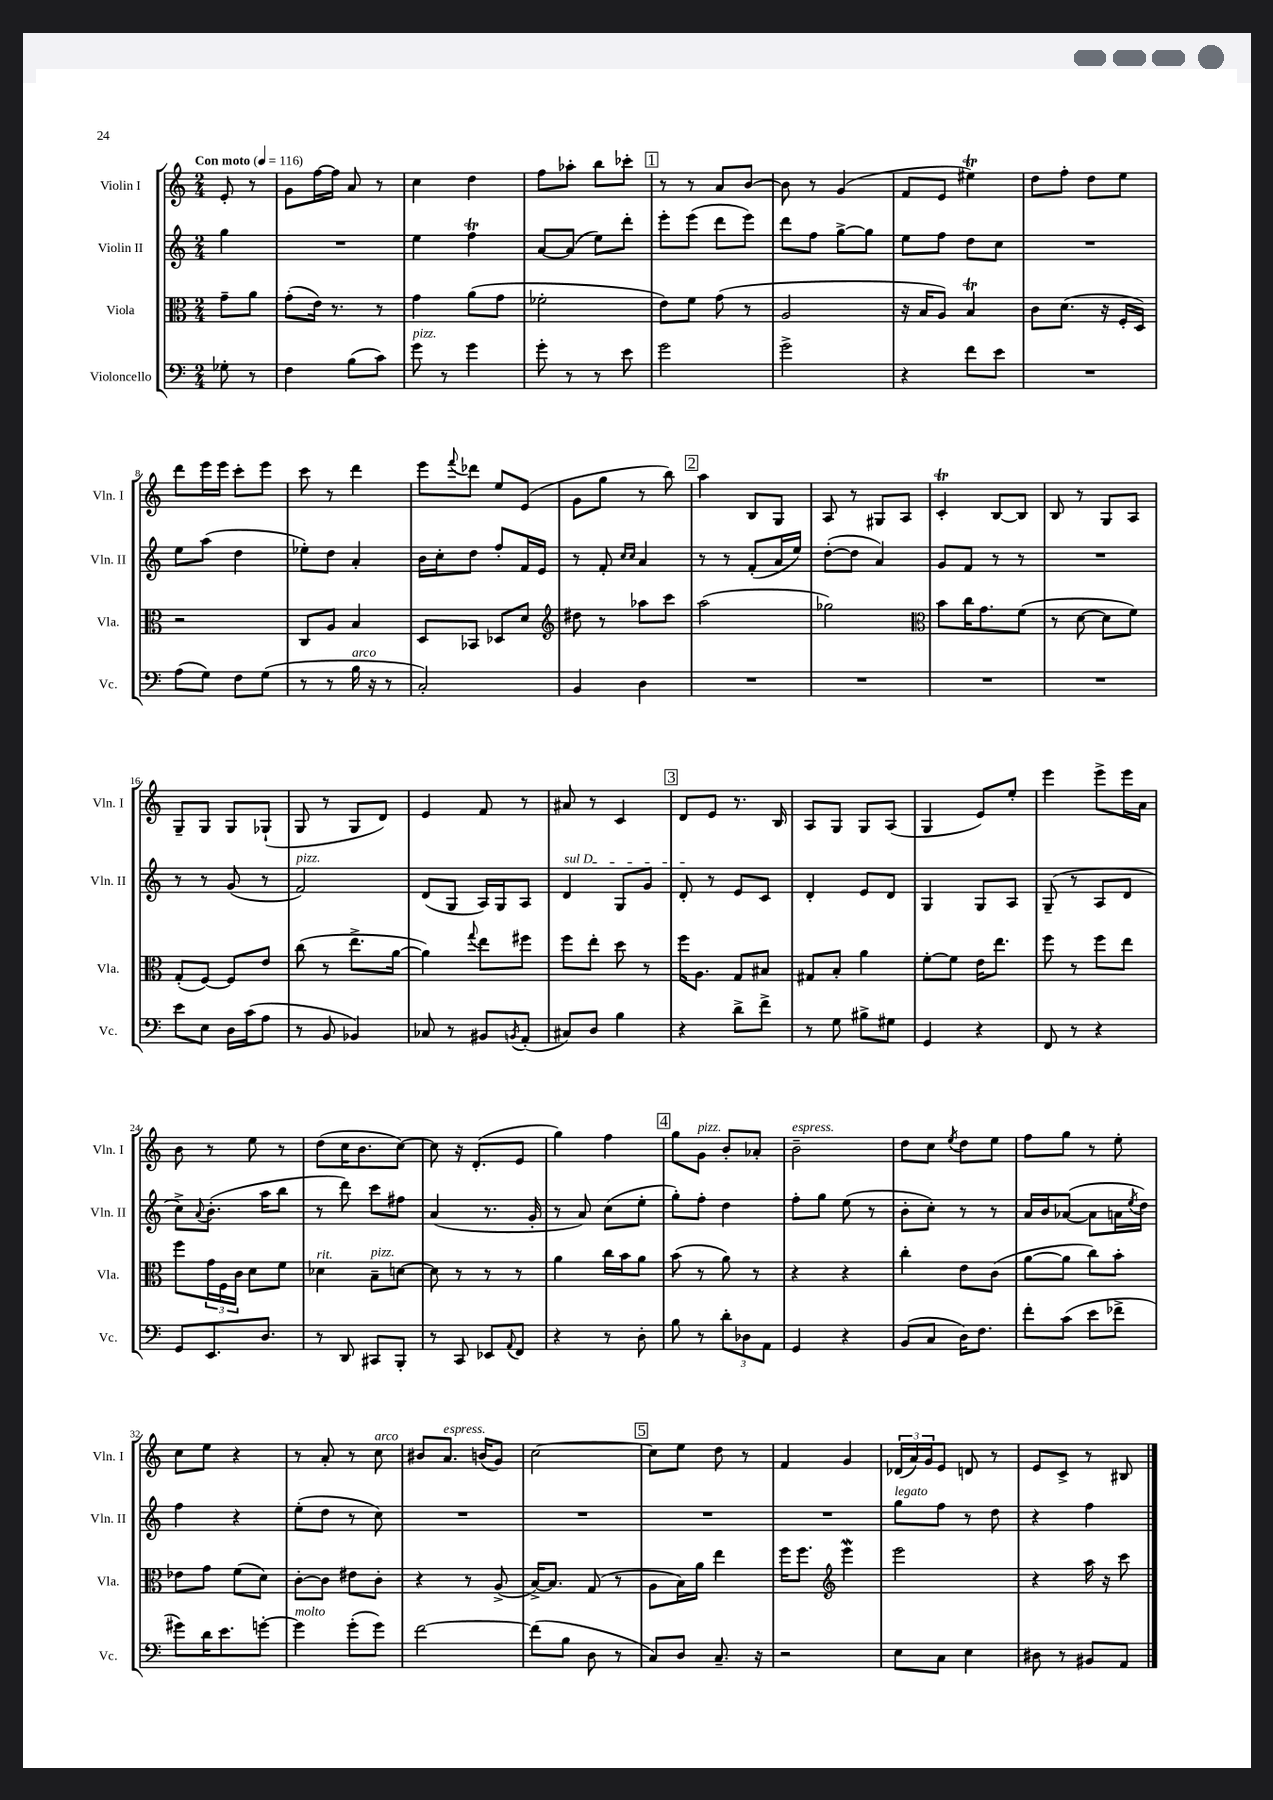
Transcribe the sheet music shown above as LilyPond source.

<<
\new StaffGroup <<
\new Staff = "s0" \with { instrumentName = "Violin I" shortInstrumentName = "Vln. I" } {
    \clef treble \key c \major \numericTimeSignature \time 2/4 \partial 4 \tempo "Con moto" 4 = 116
    e'8-. r8 |
    g'8 f''16~ f''16 a'8 r8 |
    c''4 d''4 |
    f''8 aes''8-. b''8 ces'''8-. |
    \mark \markup { \box "1" } r8 r8 a'8 b'8~ |
    b'8 r8 g'4( |
    f'8 e'8 eis''4\trill) |
    d''8 f''8-. d''8 e''8 |
    d'''8 e'''16 e'''16 c'''8-. e'''8 |
    c'''8 r8 d'''4 |
    e'''8 \appoggiatura { f'''8 } des'''8 e''8 e'8( |
    g'8 g''8 r8 b''8) |
    \mark \markup { \box "2" } a''4 b8 g8 |
    a8 r8 gis8 a8 |
    c'4-.\trill b8~ b8 |
    b8 r8 g8 a8 |
    g8-- g8 g8 ges8-!( |
    g8 r8 g8 d'8) |
    e'4 f'8 r8 |
    ais'8 r8 c'4 |
    \mark \markup { \box "3" } d'8 e'8 r8. b16 |
    a8 g8 g8 a8( |
    g4 e'8) e''8-. |
    e'''4 e'''8-> e'''16 a'16 |
    b'8 r8 e''8 r8 |
    d''8( c''16 b'8. c''8~) |
    c''8 r16 d'8.-.( e'8 |
    g''4) f''4 |
    \mark \markup { \box "4" } g''8 g'8^\markup { \italic "pizz." } b'8-. aes'8-. |
    b'2--^\markup { \italic "espress." } |
    d''8 c''8 \acciaccatura { e''8 } d''8 e''8 |
    f''8 g''8 r8 e''8-. |
    c''8 e''8 r4 |
    r8 a'8-. r8 c''8^\markup { \italic "arco" } |
    bis'8 a'8.^\markup { \italic "espress." } b'16( g'8) |
    c''2~ |
    \mark \markup { \box "5" } c''8 e''8 d''8 r8 |
    f'4 g'4 |
    \tuplet 3/2 { des'16( a'16) g'16 } e'8 d'8 r8 |
    e'8 c'8-> r8 bis8 \bar "|." |
}
\new Staff = "s1" \with { instrumentName = "Violin II" shortInstrumentName = "Vln. II" } {
    \clef treble \key c \major \numericTimeSignature \time 2/4 \partial 4
    g''4 |
    R2 |
    e''4 f''4\trill |
    a'8~ a'8( e''8) d'''8-. |
    \mark \markup { \box "1" } e'''8-. e'''8( d'''8 e'''8) |
    d'''8 f''8 g''8~-> g''8 |
    e''8 f''8 d''8 c''8 |
    R2 |
    e''8 a''8( d''4 |
    ees''8-.) d''8 a'4-. |
    b'16 c''16-. d''8 f''8-. f'16 e'16 |
    r8 f'8-. \grace { c''16 c''16 } a'4 |
    \mark \markup { \box "2" } r8 r8 f'8-.( a'16 e''16) |
    d''8~-.( d''8 a'4) |
    g'8 f'8 r8 r8 |
    R2 |
    r8 r8 g'8( r8 |
    f'2^\markup { \italic "pizz." }) |
    d'8( g8 a16) g16 a8 |
    \once \override TextSpanner.bound-details.left.text = \markup { \italic "sul D" } d'4\startTextSpan g8 g'8 |
    \mark \markup { \box "3" } d'8-.\stopTextSpan r8 e'8 c'8 |
    d'4-. e'8 d'8 |
    g4 g8 a8 |
    g8--( r8 a8 d'8 |
    c''8->) \appoggiatura { a'8 } b'8.-.( a''16 b''8 |
    r8 d'''8) c'''8 fis''8 |
    a'4( r8. g'16-. |
    r8 a'8) c''8( e''8-. |
    \mark \markup { \box "4" } g''8-.) f''8-. d''4 |
    f''8-. g''8 e''8( r8 |
    b'8-. c''8-.) r8 r8 |
    a'16 b'16 aes'8~( aes'8 a'16 \acciaccatura { e''8 } d''16) |
    f''4 r4 |
    e''8-.( d''8 r8 c''8) |
    R2 |
    R2 |
    \mark \markup { \box "5" } R2 |
    R2 |
    g''8^\markup { \italic "legato" } f''8 r8 d''8 |
    r4 f''4 \bar "|." |
}
\new Staff = "s2" \with { instrumentName = "Viola" shortInstrumentName = "Vla." } {
    \clef alto \key c \major \numericTimeSignature \time 2/4 \partial 4
    g'8-- a'8 |
    g'8-.( e'16) r8. r8 |
    g'4 a'8( g'8 |
    fes'2-. |
    \mark \markup { \box "1" } e'8) f'8 g'8( r8 |
    a2 |
    r16 b16 a8) b4\trill |
    c'8 d'8.( r16 f16-. d16) |
    r2 |
    c8 a8 b4 |
    d8 bes,8 des8 d'8 |
    \clef treble dis''8 r8 aes''8 c'''8 |
    \mark \markup { \box "2" } a''2( |
    ges''2) |
    \clef alto b'8 c''16 g'8. f'8( |
    r8 d'8~ d'8 f'8) |
    g8-.( f8~) f8 e'8 |
    c''8( r8 e''8.-> a'16~ |
    a'4) \appoggiatura { g''8 } e''8 fis''8 |
    f''8 e''8-. d''8 r8 |
    \mark \markup { \box "3" } f''16 a8. g8 bis8 |
    gis8 b8-. a'4 |
    f'8~-. f'8 e'16 e''8. |
    f''8 r8 f''8 e''8 |
    f''8 \tuplet 3/2 { g'16 f16 c'16 } d'8 f'8 |
    des'4^\markup { \italic "rit." } b8--^\markup { \italic "pizz." } d'8~ |
    d'8 r8 r8 r8 |
    a'4 c''16 b'16 a'8 |
    \mark \markup { \box "4" } b'8( r8 a'8) r8 |
    r4 r4 |
    c''4-. e'8 c'8( |
    a'8~ a'8 c''8) b'8-. |
    ees'8 g'8 f'8( d'8) |
    c'8~-. c'8 eis'8 c'8-. |
    r4 r8 a8->( |
    b16~->) b8. g8( r8 |
    \mark \markup { \box "5" } a8 b16) a'16 e''4 |
    f''16 f''8. \clef treble e'''4\mordent |
    e'''2 |
    r4 a''16 r16 c'''8 \bar "|." |
}
\new Staff = "s3" \with { instrumentName = "Violoncello" shortInstrumentName = "Vc." } {
    \clef bass \key c \major \numericTimeSignature \time 2/4 \partial 4
    ges8-. r8 |
    f4 b8( c'8) |
    g'8^\markup { \italic "pizz." } r8 g'4 |
    g'8-. r8 r8 e'8 |
    \mark \markup { \box "1" } g'2 |
    g'2-> |
    r4 f'8 e'8 |
    R2 |
    a8( g8) f8 g8( |
    r8 r8 b16^\markup { \italic "arco" } r16 r8 |
    c2-.) |
    b,4 d4 |
    \mark \markup { \box "2" } R2 |
    R2 |
    R2 |
    R2 |
    e'8 e8 d16 c'16( a8 |
    r8 b,8 bes,4) |
    ces8 r8 bis,8 \acciaccatura { b,8 } a,8-.( |
    cis8) d8 b4 |
    \mark \markup { \box "3" } r4 d'8-> f'8-> |
    r8 g8 bis8-> gis8 |
    g,4 r4 |
    f,8 r8 r4 |
    g,8 e,8. d8. |
    r8 d,8 cis,8 b,,8-. |
    r8 c,8 ees,8 \appoggiatura { a,8 } f,8 |
    r4 r8 d8-. |
    \mark \markup { \box "4" } b8 r8 \tuplet 3/2 { d'8-. des8 a,8 } |
    g,4 r4 |
    b,8( c8 d16) f8. |
    f'8-. c'8( e'8 fes'8-> |
    gis'8) d'16 e'8. g'8~-. |
    g'4^\markup { \italic "molto" } g'8-.( g'8) |
    f'2~ |
    f'8( b8 d8 r8 |
    \mark \markup { \box "5" } c8) d8 c8.-- r16 |
    r2 |
    e8 c8 e4 |
    dis8 r8 bis,8 a,8 \bar "|." |
}
>>
>>
